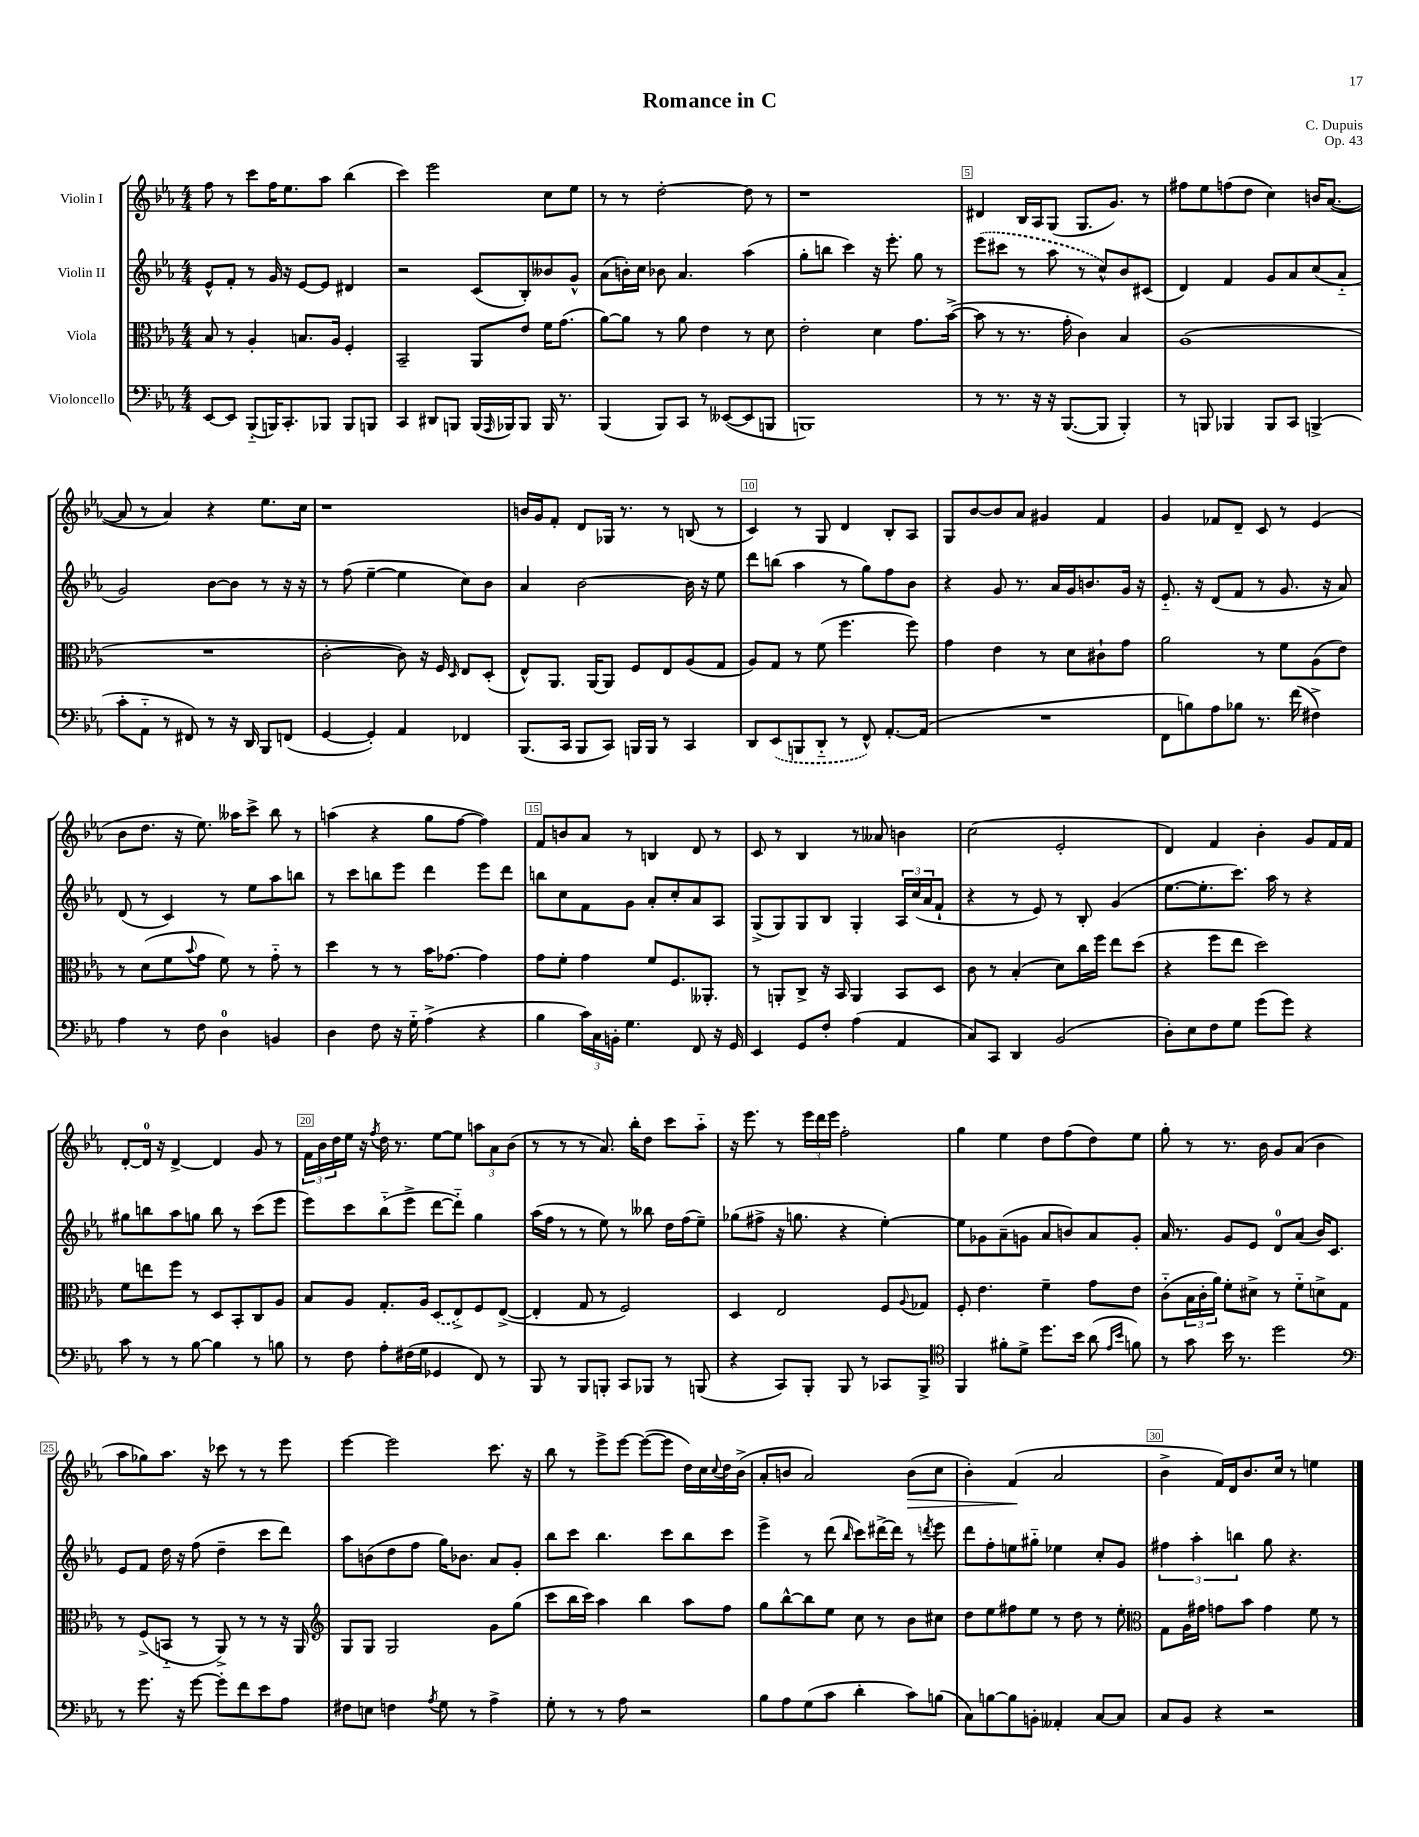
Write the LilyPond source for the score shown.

\header { title = "Romance in C" composer = "C. Dupuis" opus = "Op. 43" }
<<
\new StaffGroup <<
\new Staff = "s0" \with { instrumentName = "Violin I" } {
    \clef treble \key ees \major \numericTimeSignature \time 4/4
    f''8 r8 c'''8 f''16 ees''8. aes''8 bes''4( |
    c'''4) ees'''2 c''8 ees''8 |
    r8 r8 d''2~-. d''8 r8 |
    r1 |
    dis'4 bes16 aes16 g8( g8. g'8.) r8 |
    fis''8 ees''8 f''8( d''8 c''4) b'16 aes'8.~( |
    aes'8 r8 aes'4) r4 ees''8. c''16 |
    r1 |
    b'16 g'16 f'8-. d'8 ges16 r8. r8 b8( r8 |
    c'4) r8 g8 d'4 bes8-. aes8 |
    g8 bes'8~ bes'8 aes'8 gis'4 f'4 |
    g'4 fes'8 d'8-- c'8 r8 ees'4( |
    bes'8 d''8. r16 ees''8.) aeses''16 c'''8-> bes''8 r8 |
    a''4( r4 g''8 f''8~ f''4) |
    f'8 b'8 aes'8 r8 b4 d'8 r8 |
    c'8 r8 bes4 r8 aeses'8 b'4 |
    c''2( ees'2-. |
    d'4) f'4 bes'4-. g'8 f'16 f'16 |
    d'8~-. d'16-0 r16 d'4~-> d'4 g'8 r8 |
    \tuplet 3/2 { f'16 bes'16 d''16 } ees''16 r16 \acciaccatura { f''8 } d''16 r8. ees''8~ ees''8 \tuplet 3/2 { a''8 aes'8 bes'8( } |
    r8 r8 r8 aes'8.) bes''16-. d''8 c'''8 aes''8-_ |
    r16 ees'''8. r8 \tuplet 3/2 { ees'''16 d'''16 ees'''16 } f''2-. |
    g''4 ees''4 d''8 f''8( d''8) ees''8 |
    g''8-. r8 r8. bes'16 g'8 aes'8( bes'4 |
    aes''8 ges''8) aes''8. r16 ces'''8 r8 r8 ees'''8 |
    ees'''4~ ees'''2 c'''8. r16 |
    bes''8 r8 ees'''8-> ees'''8~ ees'''8~( ees'''8 d''16) c''16 \appoggiatura { c''8 } d''16 bes'16->( |
    aes'8-. b'8 aes'2) b'8\>( c''8 |
    bes'4-.) f'4\!( aes'2 |
    bes'4-> f'16) d'16 bes'8. c''16 r8 e''4 \bar "|." |
}
\new Staff = "s1" \with { instrumentName = "Violin II" } {
    \clef treble \key ees \major \numericTimeSignature \time 4/4
    ees'8-^ f'8-. r8 g'16 r16 ees'8~ ees'8 dis'4 |
    r2 c'8( bes8-.) beses'8 g'8-^ |
    aes'8( b'16-.) c''16 bes'8 aes'4. aes''4( |
    g''8-. b''8 c'''4) r16 ees'''8.-. g''8 r8 |
    \once \slurDashed ees'''8( cis'''8 r8 aes''8 r8 c''8-^) bes'8 cis'8( |
    d'4) f'4 g'8 aes'8 c''8( aes'8-_ |
    g'2) bes'8~ bes'8 r8 r16 r16 |
    r8 f''8( ees''4~-- ees''4 c''8) bes'8 |
    aes'4 bes'2~ bes'16 r16 ees''8 |
    d'''8 b''8( aes''4 r8 g''8) f''8 bes'8 |
    r4 g'8 r8. aes'16 g'16 b'8. g'16 r16 |
    ees'8.-_ r16 d'8( f'8 r8 g'8. r16 aes'8) |
    d'8( r8 c'4) r8 ees''8 aes''8 b''8 |
    r8 c'''8 b''8 ees'''8 d'''4 ees'''8 d'''8 |
    b''8 c''8 f'8 g'8 aes'8-. c''8-. aes'8 aes8 |
    g8->( g8) g8 bes8 g4-. \tuplet 3/2 { aes16 c''16( aes'16 } f'8-! |
    r4 r8 ees'8) r8 bes8-. g'4( |
    ees''8.~ ees''8.-. c'''8.) aes''16 r8 r4 |
    gis''8 b''8 aes''8 g''8 b''8 r8 c'''8( ees'''8 |
    ees'''8) c'''8 bes''8-_( ees'''8-> d'''8~ d'''8-_) g''4 |
    aes''16( f''16 r8 r8 ees''8) r8 beses''8 d''16 f''16( ees''8--) |
    ges''8( fis''8-> r16 g''8. r4 ees''4~-.) |
    ees''8 ges'8 aes'8--( g'8 aes'8 b'8) aes'8 g'8-. |
    aes'16 r8. g'8 ees'8 d'8-0 aes'8( bes'16) c'8. |
    ees'8 f'8 d''16 r16 f''8( d''4-- c'''8 d'''8) |
    aes''8 b'8( d''8 f''8 g''16) bes'8. aes'8 g'8-. |
    bes''8 c'''8 bes''4. c'''8 bes''8 c'''8 |
    ees'''4-> r8 d'''8( \grace { bes''16 } c'''8) dis'''16~-> dis'''16 r8 \acciaccatura { d'''8 } ees'''8 |
    d'''8 f''8-. e''8 gis''8-_ ees''4 c''8-. g'8 |
    \tuplet 3/2 { fis''4 aes''4-. b''4 } g''8 r4. \bar "|." |
}
\new Staff = "s2" \with { instrumentName = "Viola" } {
    \clef alto \key ees \major \numericTimeSignature \time 4/4
    bes8 r8 aes4-. b8. aes16 f4-. |
    bes,2-- aes,8 ees'8 f'16 g'8.( |
    aes'8~) aes'8 r8 aes'8 ees'4 r8 d'8 |
    ees'2-. d'4 g'8. bes'16~->( |
    bes'8 r8 r8. g'16-. c'4) bes4 |
    aes1( |
    R1 |
    c'2~-. c'8) r16 f16 \grace { d16 } ees8 d8-.( |
    ees8-^) aes,8. aes,16~ aes,8 f8 ees8 aes8( g8 |
    aes8) g8 r8 f'8( f''4. f''8) |
    g'4 ees'4 r8 d'8 cis'8-! g'8 |
    aes'2 r8 f'8 aes8( ees'8) |
    r8 d'8( f'8 \appoggiatura { bes'8 } g'8 f'8) r8 g'8-_ r8 |
    d''4 r8 r8 bes'16 ges'8.~ ges'4 |
    g'8 f'8-. g'4 f'8 f8. aeses,8.-. |
    r8 a,8-. c8-> r16 bes,16 a,4 bes,8 d8 |
    c'8 r8 bes4-.( d'8) c''16 f''16 ees''8 d''8( |
    r4 f''8 ees''8 d''2) |
    f'8 e''8 f''8 r8 d8 bes,8-. c8 aes8 |
    bes8 aes8 g8.-. aes16 \once \slurDashed d8( ees8->) f8 ees8~->( |
    ees4-. g8 r8 f2) |
    d4 ees2 f8 \appoggiatura { aes8 } ges8 |
    f8-. ees'4. f'4-- g'8 ees'8 |
    c'8-_( \tuplet 3/2 { bes16 c'16-. aes'16) } f'8-. dis'8-> r8 f'8-_ d'8-> g8 |
    r8 f8->( b,8-_ r8 aes,8->) r8 r8 r16 aes,16 |
    \clef treble g8 g8 g2 g'8 g''8( |
    c'''8 bes''16 c'''16) aes''4 bes''4 aes''8 f''8 |
    g''8 bes''8~-^ bes''8 ees''8 c''8 r8 bes'8 cis''8 |
    d''8 ees''8 fis''8 ees''8 r8 d''8 r8 ees''8-. |
    \clef alto g8 aes16 gis'16 g'8 bes'8 g'4 f'8 r8 \bar "|." |
}
\new Staff = "s3" \with { instrumentName = "Violoncello" } {
    \clef bass \key ees \major \numericTimeSignature \time 4/4
    ees,8~ ees,8 bes,,8-_( b,,16) c,8.-. bes,,8 bes,,8 b,,8 |
    c,4 dis,8 b,,8 b,,16( \grace { aes,,16 } bes,,16) bes,,8 bes,,16 r8. |
    bes,,4( bes,,8) c,8 r8 eeses,8~( eeses,8 b,,8 |
    b,,1) |
    r8 r8. r16 r16 bes,,8.~( bes,,8 bes,,4-.) |
    r8 b,,8 bes,,4 bes,,8 c,8 b,,4->( |
    c'8-. aes,8-_ r8 fis,8) r8 r16 d,16 bes,,8 f,8( |
    g,4~ g,4-.) aes,4 fes,4 |
    bes,,8.( c,16 bes,,8 c,8) b,,16 b,,16 r8 c,4 |
    d,8 \once \slurDashed ees,8( b,,8 d,8-_ r8 f,8-^) aes,8.~-. aes,16( |
    R1 |
    f,8 b8) aes8 bes8 r8. f'16( fis4->) |
    aes4 r8 f8 d4-0 b,4 |
    d4 f8 r16 g16-_ aes4->( r4 |
    bes4 \tuplet 3/2 { c'16) c16 b,16-. } g4. f,8 r16 g,16 |
    ees,4 g,8 f8-. aes4( aes,4 |
    c8) c,8 d,4 bes,2( |
    d8-.) ees8 f8 g8 g'8( g'8) r4 |
    c'8 r8 r8 bes8~ bes4 r8 b8 |
    r8 f8 aes8-. fis16( g16 ges,4 f,8) r8 |
    bes,,8 r8 bes,,8 b,,8-. c,8 bes,,8 r8 b,,8( |
    r4 c,8) bes,,8-. bes,,8 r8 ces,8 bes,,8-> |
    \clef tenor f,4 fis'8-. d'8-> d''8. bes'16 aes'8( \grace { ees'16 bes'16 } f'8) |
    r8 g'8 bes'16 r8. d''2 |
    \clef bass r8 g'8. r16 g'8~ g'8-. f'8 ees'8 aes8 |
    fis8 e8 f4 \acciaccatura { aes8 } g8 r8 aes4-> |
    g8-. r8 r8 aes8 r2 |
    bes8 aes8 g8( c'8 d'4-. c'8) b8( |
    c8) b8~ b8 b,8-. aeses,4-. c8~ c8 |
    c8 bes,8 r4 r2 \bar "|." |
}
>>
>>
\layout { \context { \Score \override BarNumber.break-visibility = ##(#f #t #t) barNumberVisibility = #(every-nth-bar-number-visible 5) \override BarNumber.stencil = #(make-stencil-boxer 0.1 0.3 ly:text-interface::print) } }
